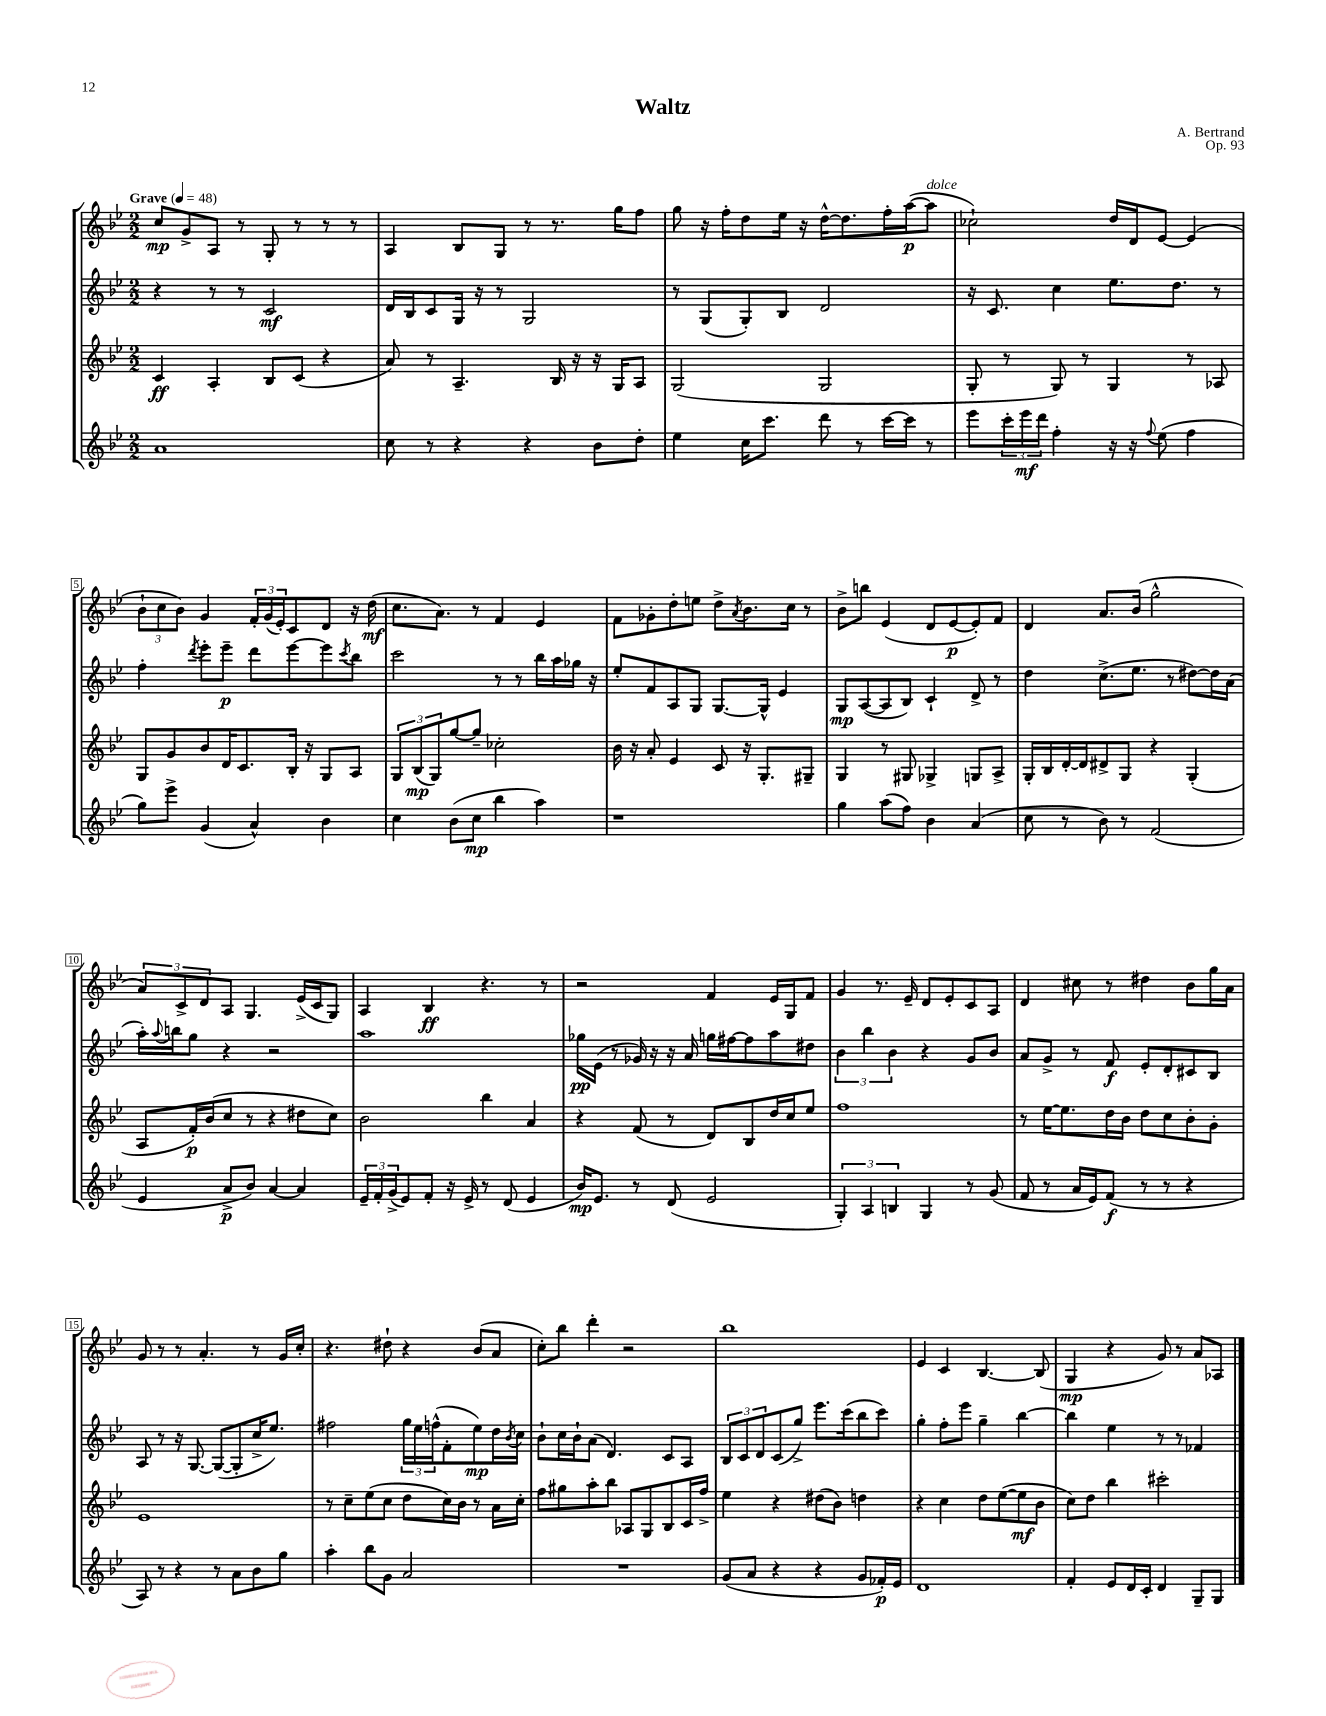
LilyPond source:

\header { title = "Waltz" composer = "A. Bertrand" opus = "Op. 93" }
<<
\new StaffGroup <<
\new Staff = "s0" {
    \clef treble \key bes \major \numericTimeSignature \time 2/2 \tempo "Grave" 4 = 48
    c''8\mp g'8-> a8 r8 g8-. r8 r8 r8 |
    a4 bes8 g8 r8 r8. g''16 f''8 |
    g''8 r16 f''16-. d''8 ees''16 r16 d''16~-^ d''8. f''16-. a''16~\p( a''8^\markup { \italic "dolce" } |
    ces''2-!) d''16 d'16 ees'8~ ees'4( |
    \tuplet 3/2 { bes'8-! c''8 bes'8) } g'4 \tuplet 3/2 { f'16-. g'16( ees'16-.) } c'8 d'8 r16 d''16\mf( |
    c''8. a'8.) r8 f'4 ees'4 |
    f'8 ges'8-. d''8-. e''8 d''8-> \acciaccatura { a'8 } bes'8. c''16 r8 |
    bes'8-> b''8 ees'4( d'8 ees'8~\p ees'8-.) f'8 |
    d'4 a'8. bes'16( g''2-^ |
    \tuplet 3/2 { a'8) c'8-> d'8 } a8 g4. ees'16->( c'16 g8) |
    a4 bes4\ff r4. r8 |
    r2 f'4 ees'16 g16 f'8 |
    g'4 r8. ees'16-- d'8 ees'8-. c'8 a8 |
    d'4 cis''8 r8 dis''4 bes'8 g''16 a'16 |
    g'8 r8 r8 a'4.-. r8 g'16 c''16-. |
    r4. dis''8-! r4 bes'8( a'8 |
    c''8-.) bes''8 d'''4-. r2 |
    bes''1 |
    ees'4 c'4 bes4.~ bes8( |
    g4\mp r4 g'8) r8 a'8 aes8 \bar "|." |
}
\new Staff = "s1" {
    \clef treble \key bes \major \numericTimeSignature \time 2/2
    r4 r8 r8 c'2\mf |
    d'16 bes16 c'8 g16 r16 r8 g2 |
    r8 g8( g8-.) bes8 d'2 |
    r16 c'8. c''4 ees''8. d''8. r8 |
    f''4-. \acciaccatura { d'''8 } ees'''8-. ees'''8--\p d'''8 ees'''8~ ees'''8 \acciaccatura { c'''8 } bes''8 |
    c'''2 r8 r8 bes''16 a''16 ges''16 r16 |
    ees''8-. f'8 a8 g8 g8.~ g16-^ ees'4 |
    g8\mp a8~( a8 bes8) c'4-! d'8-> r8 |
    d''4 c''8.->( ees''8. r8 dis''8~) dis''16 a'16( |
    a''16-.) \appoggiatura { a''8 } b''16 g''8 r4 r2 |
    a''1 |
    ges''16\pp ees'16( r8 ges'16) r16 r16 a'16 g''16 fis''16~ fis''8 a''8 dis''8 |
    \tuplet 3/2 { bes'4 bes''4 bes'4 } r4 g'8 bes'8 |
    a'8 g'8-> r8 f'8\f ees'8-. d'8-. cis'8 bes8 |
    a8 r8 r16 g8.~ g8~( g8-. c''16-> ees''8.) |
    fis''2 \tuplet 3/2 { g''16 ees''16 f''16-^( } f'8-. ees''8\mp) d''16 \acciaccatura { bes'8 } c''16 |
    bes'8-! c''16 bes'16-! a'8( d'4.) c'8 a8 |
    \tuplet 3/2 { bes8 c'8 d'8 } c'8( g''8->) ees'''8. c'''16( bes''8 c'''8) |
    g''4-. f''8-. ees'''8 g''4-- bes''4~ |
    bes''4 ees''4 r8 r8 fes'4 \bar "|." |
}
\new Staff = "s2" {
    \clef treble \key bes \major \numericTimeSignature \time 2/2
    c'4\ff a4-. bes8 c'8( r4 |
    a'8) r8 a4.-- bes16 r16 r16 g16 a8 |
    g2( g2 |
    g8-. r8 g8) r8 g4 r8 aes8 |
    g8 g'8 bes'8 d'16 c'8. bes16-. r16 g8 a8 |
    \tuplet 3/2 { g8 bes8\mp( g8) } g''8~ g''8-- ces''2-. |
    bes'16 r16 a'8-. ees'4 c'8 r16 g8.-. gis8-- |
    g4 r8 gis8 ges4-> g8 a8-> |
    g16-. bes16 d'16~-. d'16 dis'8-> g8 r4 g4-.( |
    a8 f'16-.\p) bes'16( c''8 r8 r4 dis''8 c''8) |
    bes'2 bes''4 a'4 |
    r4 f'8( r8 d'8) bes8 d''16 c''16 ees''8 |
    f''1 |
    r8 ees''16~ ees''8. d''16 bes'16 d''8 c''8 bes'8-. g'8-. |
    ees'1 |
    r8 c''8-- ees''8( c''8 d''8 c''16) bes'16 r8 a'16 c''16-. |
    f''8 gis''8 a''8-. bes''8 aes8 g8 bes8 c'16 f''16-> |
    ees''4 r4 dis''8( bes'8) d''4 |
    r4 c''4 d''8 ees''8~( ees''8\mf bes'8 |
    c''8) d''8 bes''4 cis'''2-. \bar "|." |
}
\new Staff = "s3" {
    \clef treble \key bes \major \numericTimeSignature \time 2/2
    a'1 |
    c''8 r8 r4 r4 bes'8 d''8-. |
    ees''4 c''16 c'''8. d'''8 r8 c'''16~ c'''16 r8 |
    ees'''8 \tuplet 3/2 { c'''16-. ees'''16\mf d'''16 } f''4-. r16 r16 \appoggiatura { f''8 } ees''8( f''4 |
    g''8) ees'''8-> g'4( a'4-^) bes'4 |
    c''4 bes'8( c''8\mp bes''4 a''4) |
    r1 |
    g''4 a''8( f''8) bes'4 a'4( |
    c''8 r8 bes'8) r8 f'2( |
    ees'4 a'8->\p bes'8) a'4~ a'4 |
    \tuplet 3/2 { ees'16-- f'16-. g'16->( } ees'8) f'8-. r16 ees'16-> r8 d'8( ees'4 |
    bes'16\mp) ees'8. r8 d'8( ees'2 |
    \tuplet 3/2 { g4-.) a4 b4 } g4 r8 g'8( |
    f'8 r8 a'16 ees'16) f'8\f( r8 r8 r4 |
    a8) r8 r4 r8 a'8 bes'8 g''8 |
    a''4-. bes''8 g'8 a'2 |
    R1 |
    g'8( a'8 r4 r4 g'8 fes'16-.\p) ees'16 |
    d'1 |
    f'4-. ees'8 d'16 c'16-. d'4 g8-- g8 \bar "|." |
}
>>
>>
\layout { \context { \Score \override BarNumber.stencil = #(make-stencil-boxer 0.1 0.3 ly:text-interface::print) } }
